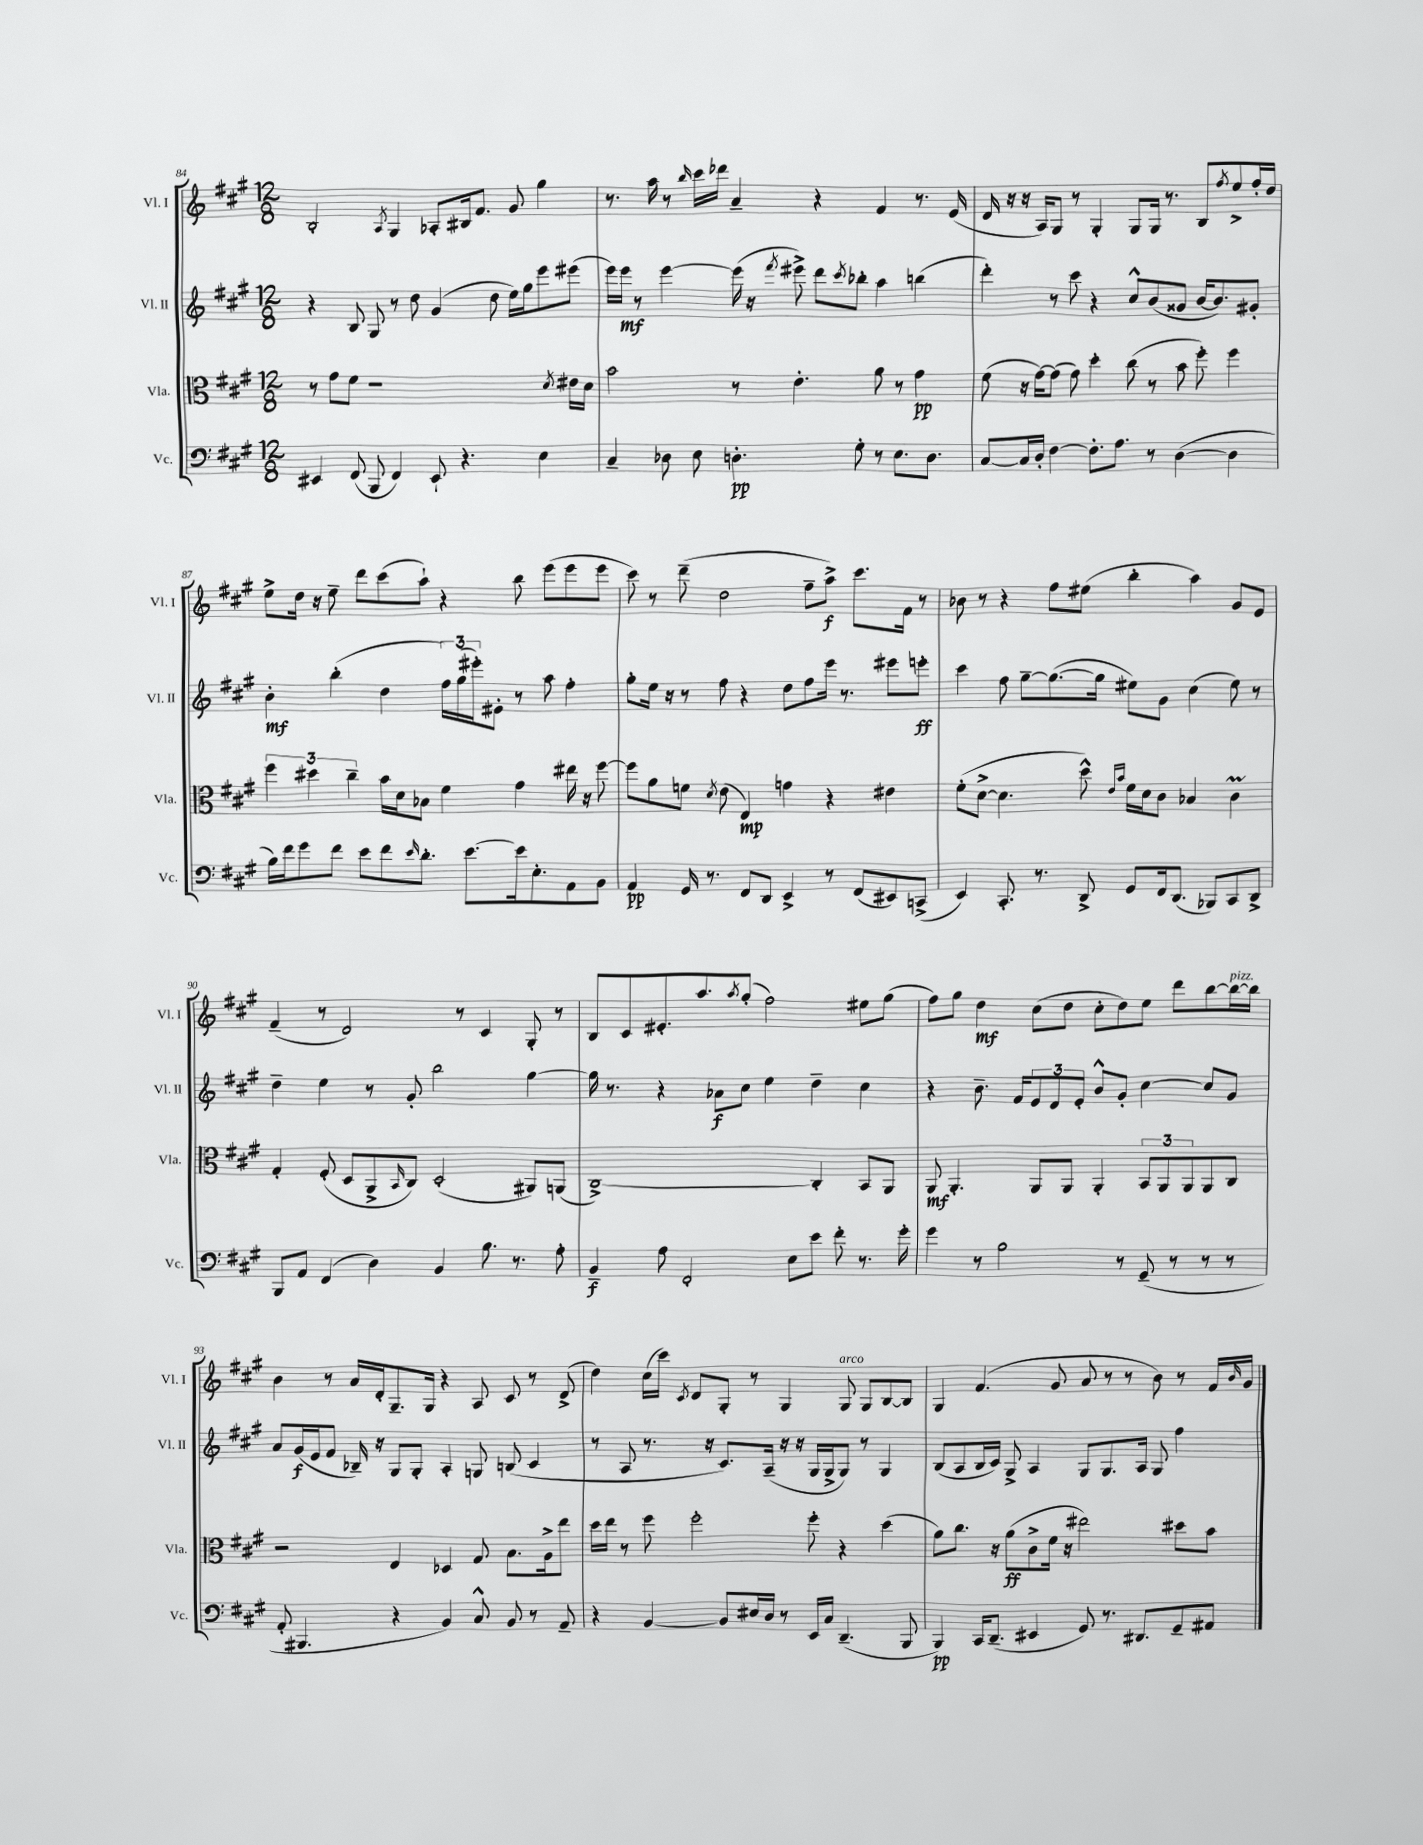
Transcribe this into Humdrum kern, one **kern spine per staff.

**kern	**kern	**kern	**kern
*staff4	*staff3	*staff2	*staff1
*clefF4	*clefC3	*clefG2	*clefG2
*k[f#c#g#]	*k[f#c#g#]	*k[f#c#g#]	*k[f#c#g#]
*M12/8	*M12/8	*M12/8	*M12/8
4EE#	8r	4r	2B'
.	8g#	.	.
(8FF#	8f#	8B	.
8BBB	1r	8G#	.
.	.	.	8qA
4FF#)	.	8r	4G#
.	.	8dd	.
8EE#`	.	(4g#	8A-'
4.r	.	.	16B#
.	.	.	8.f#
.	.	8dd	.
.	.	16ee)	8g#
.	.	16gg#	.
4E	.	8eee	4gg#
.	8qd	.	.
.	16e#	(8eee#	.
.	16d	.	.
=	=	=	=
4C#~	2b	16eee)	8.r
.	.	16eee	.
.	.	8r	.
.	.	.	16aa
8D-	.	[4eee	8r
.	.	.	16qqbb
8E	.	.	16ccc#
.	.	.	16ddd-
4.D'	8r	(16eee]	4a~
.	.	16r	.
.	.	8qfff#	.
.	4.e'	8eee#^)	.
.	.	8ddd	4r
.	.	8qccc#	.
8G#'	.	8bb-'	.
8r	8a	4aa	4f#
8.E	8r	.	.
.	4g#	(4bb	8.r
8.D	.	.	.
.	.	.	(16e
=	=	=	=
[8C#	(8f#	4ddd')	16d
.	.	.	16r
16C#]	16r	.	16r
16D'	[16g#)	.	16A)
[4F#	(8g#]	8r	8G#
.	8g#)	8ccc#	8r
8.F#']	4dd'	4r	4G#'
8.A	.	.	.
.	(8cc#	8cc#^^	8G#
8r	8r	(8b	16G#
.	.	.	8.r
([4D	8b	8g##	.
.	8ff#')	[16b	8B
.	.	8.b])	.
.	.	.	8qff#
4D]	4ff#	.	8ee^
.	.	8g#'	16ff#'
.	.	.	16dd
=	=	=	=
16B)	6ff#	4b'	8ee^
16f#	.	.	.
8g#	.	.	16dd
.	6dd#	.	.
.	.	.	16r
8f#	.	(4bb'	8ee~
.	6cc#~	.	.
8e	.	.	8ddd
8f#	16b	4dd	(8ccc#
.	16d	.	.
16qqe	.	.	.
8.d'	8B-	.	8aa`)
.	4f#	24ff#)	4r
.	.	(24gg#	.
[8.e	.	.	.
.	.	24eee#')	.
.	.	8e#'	.
16e]	4g#	8r	8bb
8.E'	.	.	.
.	.	8aa	(8eee
8AA	16ee#	4ff#'	8eee
.	16r	.	.
8BB	[8ff#	.	8eee
=	=	=	=
4AA	8ff#]	8gg#'	8ccc#)
.	8a	16ee	8r
.	.	16r	.
16GG#	8f	8r	(8ddd~
8.r	.	.	.
.	8qd	.	.
.	(8e	8ff#	2dd
8FF#	4E)	4r	.
8DD	.	.	.
4EE^	4g	8dd	.
.	.	8ff#	8ff#~
8r	4r	16eee	8aa^)
.	.	8.r	.
(8FF#	.	.	8.ccc#
8EE#)	4e#	8eee#	.
.	.	.	16f#
(8CC^	.	8eee'	8r
=	=	=	=
4EE)	(8f#'	4ccc#	8b-
.	[8d^	.	8r
8.CC#'	4.d]	8ff#	4r
.	.	[8gg#~	.
8.r	.	.	.
.	.	(8.gg#_	8ff#
8DD^	8dd^^)	.	(8ee#
.	.	16gg#]	.
.	16qqe	.	.
.	16qqb	.	.
8GG#	16f#	8ee#)	4bb'
.	16d	.	.
16FF#	8c#	8g#	.
(8.DD	.	.	.
.	4B-	(4cc#	4aa)
8BBB-)	.	.	.
8CC#	4c#	8ee#)	8g#
8DD^	.	8r	8e
=	=	=	=
8BBB	4G#'	4dd~	(4f#~
8AA	.	.	.
(4FF#	(8F#'	4ee	8r
.	8D	.	2d)
4D)	8AA^	8r	.
.	16qqBB	.	.
.	8C#)	8g#'	.
4BB	(2D'	2bb	.
.	.	.	8r
8.B	.	.	4c#
8.r	.	.	.
.	8AA#)	[4gg#	8G#'
8A'	(8AA	.	8r
=	=	=	=
4BB~	[1C#^)	16gg#]	8B
.	.	8.r	.
.	.	.	8c#
8A	.	4r	8.e#'
2FF#'	.	.	.
.	.	.	8.aa
.	.	8a-	.
.	.	.	8qaa
.	.	8cc#	(8gg#'
.	.	4ee	2ff#)
8E	.	.	.
8e	4C#']	4dd~	.
8f#'	.	.	.
8.r	8BB	4cc#	8ee#
.	8AA	.	(8gg#
16g#'	.	.	.
=	=	=	=
4g#	8AA	4r	8ff#)
.	4.AA'	.	8gg#
8r	.	8.b~	4dd
2B	.	.	.
.	.	16f#	.
.	8AA	12e	(8cc#
.	.	12d	.
.	8AA	.	8dd
.	.	12e'	.
.	4AA'	8b^^	8cc#'
8r	.	8g#'	8dd)
(8GG#~	12BB	[4cc#	8ee
.	12AA	.	.
8r	.	.	8ddd
.	12AA	.	.
8r	8AA	8cc#]	[8bb
8r	8C#	8g#	16bb_
.	.	.	16bb]
=	=	=	=
8AA'	2r	8a	4b
4.BBB#	.	(16g#	.
.	.	16e	.
.	.	8f#	8r
.	.	16B-~)	16a
.	.	16r	16d'
4r	4E	8G#	8.G#~
.	.	8G#'	.
.	.	.	16G#
4BB)	4D-	4A'	4r
8C#^^	8G#	8G	8A
8BB	8.B	(8B	8c#
8r	.	4c#	8r
.	16A^	.	.
8AA~	8ee	.	(8d^
=	=	=	=
4r	16dd	8r	4dd)
.	16ee	.	.
.	8r	8A	.
[4BB	8ff#	8.r	(16cc#
.	.	.	16ccc#)
.	.	.	8qc#
.	2ff#'	.	8d
.	.	16r	.
8BB]	.	8.c#)	8G#'
16E#	.	.	8r
16D	.	(16A~	.
8r	.	16r	4G#
.	.	16r	.
16EE	8ff#'	16G#	.
16C#	.	16G#^	.
(4.DD~	4r	8G#)	8G#
.	.	8r	8G#
.	(4dd	4G#	[8B
8BBB	.	.	8B]
=	=	=	=
4BBB)	8a)	(8B	4G#
.	8.cc#	8A	.
16CC#	.	16B	(4.f#
(8.DD~	16r	16c#)	.
.	(8a	8G#^	.
4EE#	8c#^	4A	.
.	16f#	.	8g#
.	16r	.	.
8GG#)	2ee#)	8G#	8a
8.r	.	8.G#	8r
.	.	.	8r
8.DD#	.	16A	.
.	.	8G#	8b)
8GG#~	8dd#	4ff#	8r
8AA#	8b	.	16f#
.	.	.	16qqb
.	.	.	16g#
==	==	==	==
*-	*-	*-	*-
